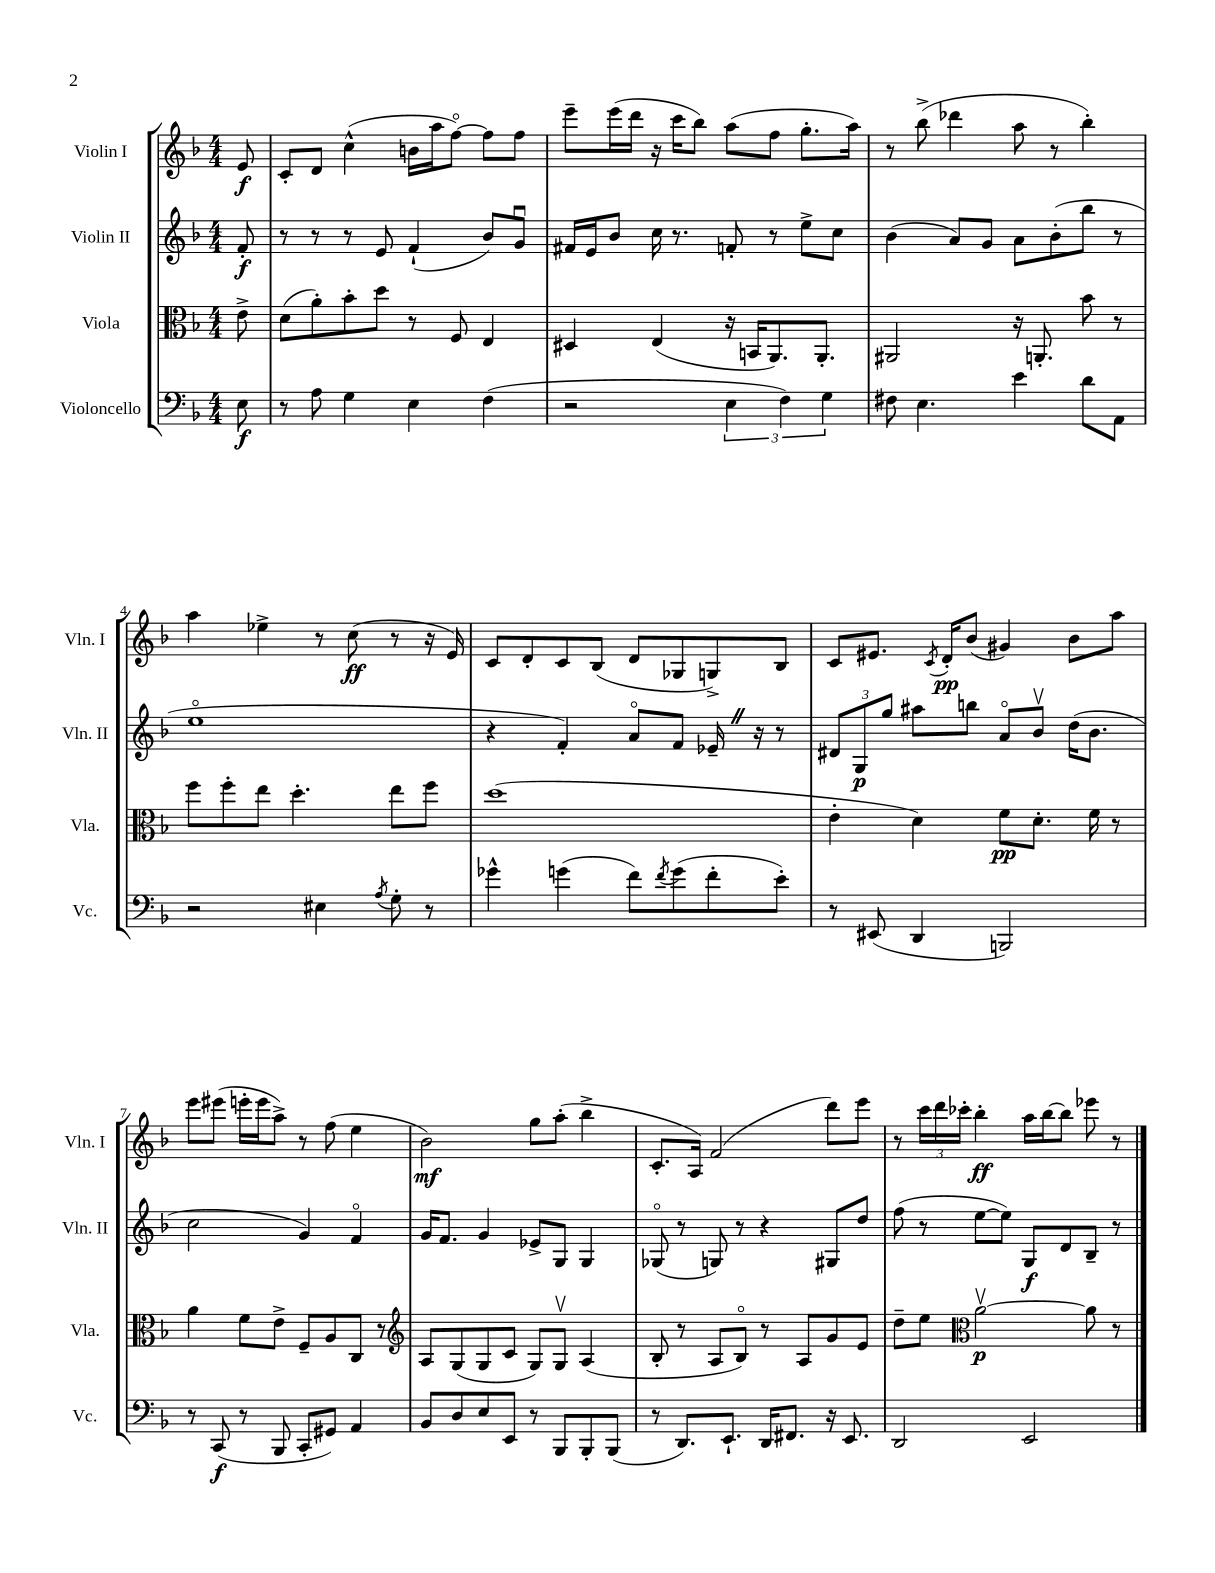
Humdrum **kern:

**kern	**dynam	**kern	**dynam	**kern	**dynam	**kern	**dynam
*part4	*part4	*part3	*part3	*part2	*part2	*part1	*part1
*staff4	*staff4	*staff3	*staff3	*staff2	*staff2	*staff1	*staff1
*I"Violoncello	*	*I"Viola	*	*I"Violin II	*	*I"Violin I	*
*I'Vc.	*	*I'Vla.	*	*I'Vln. II	*	*I'Vln. I	*
*clefF4	*	*clefC3	*	*clefG2	*	*clefG2	*
*k[b-]	*	*k[b-]	*	*k[b-]	*	*k[b-]	*
*M4/4	*	*M4/4	*	*M4/4	*	*M4/4	*
=	=	=	=	=	=	=	=
8E\	f	8e^\	.	8f'/	f	8e/	f
=1	=1	=1	=1	=1	=1	=1	=1
8r	.	(8d\L	.	8r	.	8c'/L	.
8A\	.	8a'\)	.	8r	.	8d/J	.
4G\	.	8b-'\	.	8r	.	(4cc^^\	.
.	.	8dd\J	.	8e/	.	.	.
4E\	.	8r	.	(4f`/	.	16bn\LL	.
.	.	.	.	.	.	16aa\J	.
.	.	8F/	.	.	.	[8ff\J)	.
(4F\	.	4E/	.	8b-/L)	.	8ff\L]	.
.	.	.	.	8gu/J	.	8ff\J	.
=2	=2	=2	=2	=2	=2	=2	=2
2r	.	4D#X/	.	16f#X/LL	.	8eee~\L	.
.	.	.	.	16e/J	.	.	.
.	.	.	.	8b-/J	.	(16eee\L	.
.	.	.	.	.	.	16ddd\JJ	.
.	.	(4E/	.	16cc\	.	16r	.
.	.	.	.	8.r	.	16ccc\KL	.
.	.	.	.	.	.	8bb-\J)	.
6E\	.	16r	.	8fn'/	.	(8aa\L	.
.	.	16BBn/KL	.	.	.	.	.
.	.	8.AA/)	.	8r	.	8ff\J	.
6F\)	.	.	.	.	.	.	.
.	.	.	.	8ee^\L	.	8.gg'\L	.
.	.	8.AA'/J	.	.	.	.	.
6G\	.	.	.	.	.	.	.
.	.	.	.	8cc\J	.	.	.
.	.	.	.	.	.	16aa\Jk)	.
=3	=3	=3	=3	=3	=3	=3	=3
8F#X\	.	2AA#X/	.	(4b-\	.	8r	.
4.E\	.	.	.	.	.	(8bb-^\	.
.	.	.	.	8a/L)	.	4ddd-X\	.
.	.	.	.	8g/J	.	.	.
4e\	.	16r	.	8a\L	.	8aa\	.
.	.	8.AAn'/	.	.	.	.	.
.	.	.	.	(8b-'\	.	8r	.
8d\L	.	8b-\	.	8bb-\J	.	4bb-'\)	.
8AA\J	.	8r	.	8r	.	.	.
!!LO:LB:g=z
=4	=4	=4	=4	=4	=4	=4	=4
2r	.	8ff\L	.	1ee	.	4aa\	.
.	.	8ff'\	.	.	.	.	.
.	.	8ee\J	.	.	.	4ee-X^\	.
.	.	4.dd'\	.	.	.	.	.
4E#X\	.	.	.	.	.	8r	.
.	.	.	.	.	.	(8cc\	ff
8qA/	.	.	.	.	.	.	.
8G'\	.	8ee\L	.	.	.	8r	.
8r	.	8ff\J	.	.	.	16r	.
.	.	.	.	.	.	16e/)	.
=5	=5	=5	=5	=5	=5	=5	=5
4g-X^^\	.	(1dd	.	4r	.	8c/L	.
.	.	.	.	.	.	8d'/	.
(4gn\	.	.	.	4f'/)	.	8c/	.
.	.	.	.	.	.	(8B-/J	.
8f\L)	.	.	.	8a/L	.	8d/L	.
8qf/	.	.	.	.	.	.	.
(8g\	.	.	.	8f/J	.	8G-X/	.
8f'\	.	.	.	16e-X~Z/	.	8Gn^/)	.
.	.	.	.	16r	.	.	.
8e'\J)	.	.	.	8r	.	8B-/J	.
=6	=6	=6	=6	=6	=6	=6	=6
8r	.	4e'\	.	12d#X/L	.	8c/L	.
.	.	.	.	12G/	p	.	.
(8EE#X/	.	.	.	.	.	8.e#X/J	.
.	.	.	.	12gg/J	.	.	.
4DD/	.	4d\)	.	8aa#X\L	.	.	.
.	.	.	.	.	.	8qc/	.
.	.	.	.	.	.	16d'/KL	pp
.	.	.	.	8bbn\J	.	(8b-/J	.
2BBBn/)	.	8f\L	pp	8a/L	.	4g#X/)	.
.	.	8.d'\J	.	8b-v/J	.	.	.
.	.	.	.	(16dd\KL	.	8b-\L	.
.	.	16f\	.	8.b-\J	.	.	.
.	.	8r	.	.	.	8aa\J	.
!!LO:LB:g=z
=7	=7	=7	=7	=7	=7	=7	=7
8r	.	4a\	.	2cc\	.	8eee\L	.
(8CC/	f	.	.	.	.	(8eee#X\J	.
8r	.	8f\L	.	.	.	16eeen'\LL	.
.	.	.	.	.	.	16eee\J	.
8BBB-/	.	8e^\J	.	.	.	8aa^\J)	.
8CC'/L	.	8F~/L	.	4g/)	.	8r	.
8GG#X/J)	.	8A/	.	.	.	(8ff\	.
4AA/	.	8C/J	.	4f/	.	4ee\	.
.	.	8r	.	.	.	.	.
=8	=8	=8	=8	=8	=8	=8	=8
*	*	*clefG2	*	*	*	*	*
8BB-/L	.	8A/L	.	16g/KL	.	2b-\)	mf
.	.	.	.	8.f/J	.	.	.
8D/	.	(8G/	.	.	.	.	.
8E/	.	8G/	.	4g/	.	.	.
8EE/J	.	8c/J	.	.	.	.	.
8r	.	8G/L)	.	8e-X^/L	.	8gg\L	.
8BBB-/L	.	8Gv/J	.	8G/J	.	(8aa'\J	.
8BBB-'/	.	(4A/	.	4G/	.	4bb-^\	.
(8BBB-/J	.	.	.	.	.	.	.
=9	=9	=9	=9	=9	=9	=9	=9
8r	.	8B-'/	.	(8G-X/	.	8.c'/L	.
8.DD/L)	.	8r	.	8r	.	.	.
.	.	.	.	.	.	16A/Jk)	.
.	.	8A/L	.	8Gn/)	.	(2f/	.
8.EE`/J	.	.	.	.	.	.	.
.	.	8B-/J)	.	8r	.	.	.
16DD/KL	.	8r	.	4r	.	.	.
8.FF#X/J	.	.	.	.	.	.	.
.	.	8A/L	.	.	.	.	.
16r	.	8g/	.	8G#X/L	.	8ddd\L)	.
8.EE/	.	.	.	.	.	.	.
.	.	8e/J	.	8dd/J	.	8eee\J	.
=10	=10	=10	=10	=10	=10	=10	=10
2DD/	.	8dd~\L	.	(8ff\	.	8r	.
.	.	8ee\J	.	8r	.	24ccc\LL	.
.	.	.	.	.	.	24ddd\	.
.	.	.	.	.	.	24ccc-X'\JJ	.
*	*	*clefC3	*	*	*	*	*
.	.	[2av\	p	[8ee\L	.	4bb-'\	ff
.	.	.	.	8ee\J])	.	.	.
2EE/	.	.	.	8G/L	f	16aa\LL	.
.	.	.	.	.	.	[16bb-\J	.
.	.	.	.	8d/	.	8bb-\J]	.
.	.	8a\]	.	8B-~/J	.	8eee-X\	.
.	.	8r	.	8r	.	8r	.
==	==	==	==	==	==	==	==
*-	*-	*-	*-	*-	*-	*-	*-
